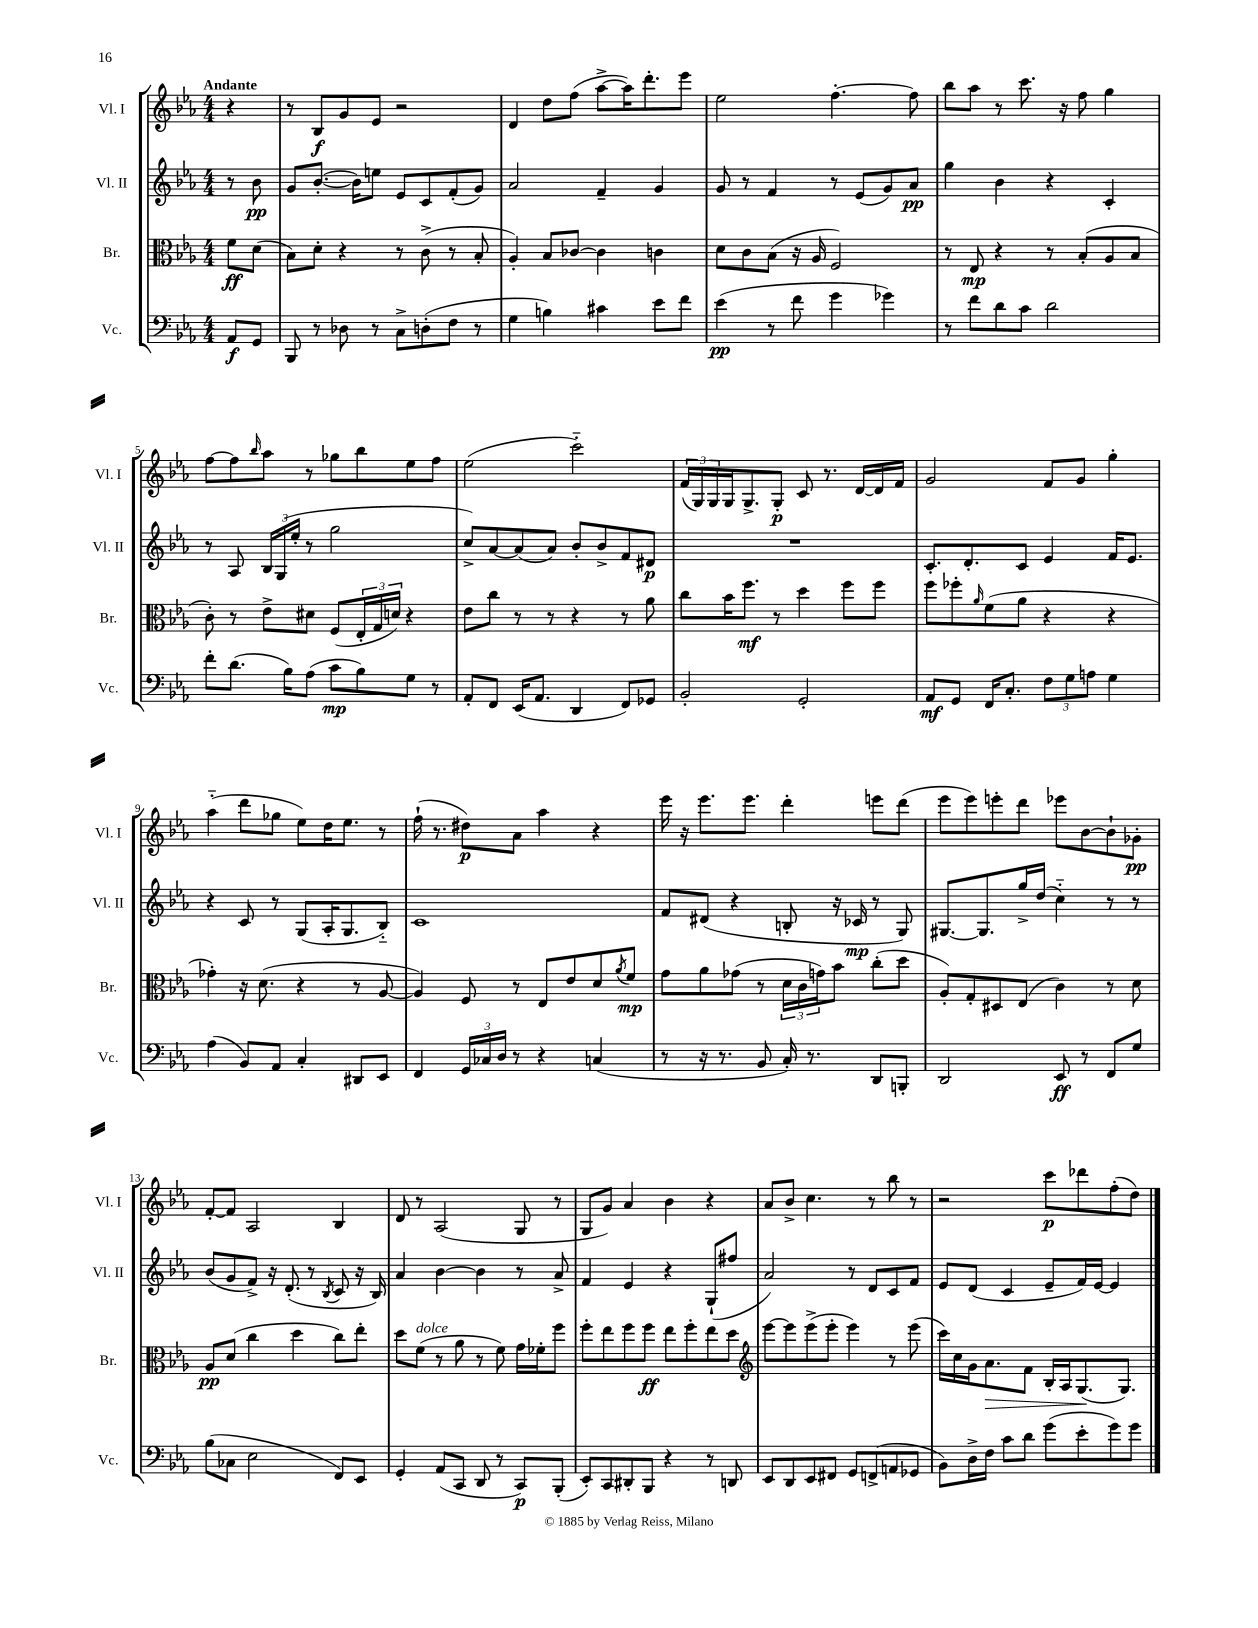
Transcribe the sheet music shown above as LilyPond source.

<<
\new StaffGroup <<
\new Staff = "s0" \with { instrumentName = "Vl. I" shortInstrumentName = "Vl. I" } {
    \clef treble \key ees \major \numericTimeSignature \time 4/4 \partial 4 \tempo "Andante"
    r4 |
    r8 bes8\f g'8 ees'8 r2 |
    d'4 d''8 f''8( aes''8~-> aes''16) d'''8.-. ees'''8 |
    ees''2 f''4.~-. f''8 |
    bes''8 aes''8 r8 c'''8. r16 f''8 g''4 |
    f''8~ f''8 \grace { bes''16 } aes''8 r8 ges''8 bes''8 ees''8 f''8 |
    ees''2( c'''2-_) |
    \tuplet 3/2 { f'16( g16) g16 } g16 g8.-> g8-.\p c'8 r8. d'16~ d'16 f'16 |
    g'2 f'8 g'8 g''4-. |
    aes''4-_( d'''8 ges''8 ees''8) d''16 ees''8. r8 |
    f''16-!( r8. dis''8\p) aes'8 aes''4 r4 |
    ees'''16 r16 ees'''8. ees'''8. d'''4-. e'''8 d'''8( |
    ees'''8 ees'''8) e'''8-. d'''8 ees'''8 bes'8~ bes'8-! ges'8-.\pp |
    f'8~-. f'8 aes2 bes4 |
    d'8 r8 aes2( g8 r8 |
    g8 g'8) aes'4 bes'4 r4 |
    aes'8 bes'8-> c''4. r8 bes''8 r8 |
    r2 c'''8\p des'''8 f''8-.( d''8) \bar "|." |
}
\new Staff = "s1" \with { instrumentName = "Vl. II" shortInstrumentName = "Vl. II" } {
    \clef treble \key ees \major \numericTimeSignature \time 4/4 \partial 4
    r8 bes'8\pp |
    g'8 bes'8.~-.( bes'16) e''8 ees'8 c'8 f'8-.( g'8) |
    aes'2 f'4-- g'4 |
    g'8 r8 f'4 r8 ees'8( g'8) aes'8\pp |
    g''4 bes'4 r4 c'4-. |
    r8 aes8 \tuplet 3/2 { bes16 g16( ees''16-. } r8 g''2 |
    c''8->) aes'8~ aes'8( aes'8) bes'8-. bes'8-> f'8 dis'8\p |
    R1 |
    c'8.-. d'8.-. c'8 ees'4 f'16 ees'8. |
    r4 c'8 r8 g8( aes16-. g8. bes8-_) |
    c'1 |
    f'8 dis'8( r4 b8-. r16 ces'16\mp r8 g8) |
    gis8.~ gis8. g''16-> d''16( c''4-_) r8 r8 |
    bes'8( g'8 f'8->) r16 d'8.-.( r8 \acciaccatura { bes8 } c'8 r16 bes16) |
    aes'4 bes'4~ bes'4 r8 aes'8-> |
    f'4 ees'4 r4 g8-!( fis''8 |
    aes'2) r8 d'8 c'8 f'8 |
    ees'8 d'8( c'4 ees'8-- f'16) ees'16~ ees'4 \bar "|." |
}
\new Staff = "s2" \with { instrumentName = "Br." shortInstrumentName = "Br." } {
    \clef alto \key ees \major \numericTimeSignature \time 4/4 \partial 4
    f'8\ff d'8( |
    bes8) d'8-. r4 r8 c'8->( r8 bes8-. |
    aes4-.) bes8 ces'8~ ces'4 c'4 |
    d'8 c'8 bes8( r16 aes16 f2) |
    r8 ees8\mp r4 r8 bes8-.( aes8 bes8 |
    c'8-.) r8 ees'8-> dis'8 f8( \tuplet 3/2 { ees16-. g16 d'16) } r4 |
    ees'8 c''8 r8 r8 r4 r8 aes'8 |
    c''8 bes'16 f''8.\mf r8 d''4 f''8 f''8 |
    f''8 fes''8-. \grace { aes'16 } f'8( aes'8 r4 r4 |
    ges'4-.) r16 d'8.( r4 r8 aes8~ |
    aes4) f8 r8 ees8 ees'8 d'8 \acciaccatura { aes'8 } f'8\mp |
    g'8 aes'8 ges'8( r8 \tuplet 3/2 { d'16 c'16 g'16) } bes'8 c''8-.( d''8 |
    aes8-.) g8-. dis8 ees8( c'4) r8 d'8 |
    aes8\pp d'8( c''4 d''4 c''8) ees''8-. |
    d''8 f'8^\markup { \italic "dolce" }( r8 aes'8 r8 f'8) g'16 fes'16-. f''8 |
    f''8-. ees''8 f''8 f''8\ff ees''8 f''8-. ees''8 d''8 |
    \clef treble ees'''8~ ees'''8 ees'''8->( ees'''8-. ees'''4) r8 ees'''8( |
    c'''16) c''16 g'16 aes'8.\> f'8 bes16-. aes16 g8.\!( g8.) \bar "|." |
}
\new Staff = "s3" \with { instrumentName = "Vc." shortInstrumentName = "Vc." } {
    \clef bass \key ees \major \numericTimeSignature \time 4/4 \partial 4
    aes,8\f g,8 |
    bes,,8 r8 des8 r8 c8-> d8-.( f8 r8 |
    g4 b4) cis'4 ees'8 f'8 |
    ees'4\pp( r8 f'8 g'4 ges'4) |
    r8 f'8 d'8 c'8 d'2 |
    f'8-. d'8.( bes16) aes8( c'8\mp bes8) g8 r8 |
    aes,8-. f,8 ees,16( aes,8. d,4 f,8) ges,8 |
    bes,2-. g,2-. |
    aes,8\mf g,8 f,16 c8.-. \tuplet 3/2 { f8 g8 a8 } g4 |
    aes4( bes,8) aes,8 c4-. dis,8 ees,8 |
    f,4 \tuplet 3/2 { g,16 ces16 d16 } r8 r4 c4( |
    r8 r16 r8. bes,8 c16-.) r8. d,8 b,,8-. |
    d,2 ees,8\ff r8 f,8 g8 |
    bes8( ces8 ees2 f,8) ees,8 |
    g,4-. aes,8( c,8 d,8 r8 c,8\p) bes,,8-.( |
    ees,8-.) c,8 dis,8-. bes,,8 r4 r8 d,8 |
    ees,8 d,8 ees,8 fis,8 g,8 f,8->( a,8 ges,8 |
    bes,8) d16-> f16 c'8 d'8 g'8( ees'8-. g'8) g'8 \bar "|." |
}
>>
>>
